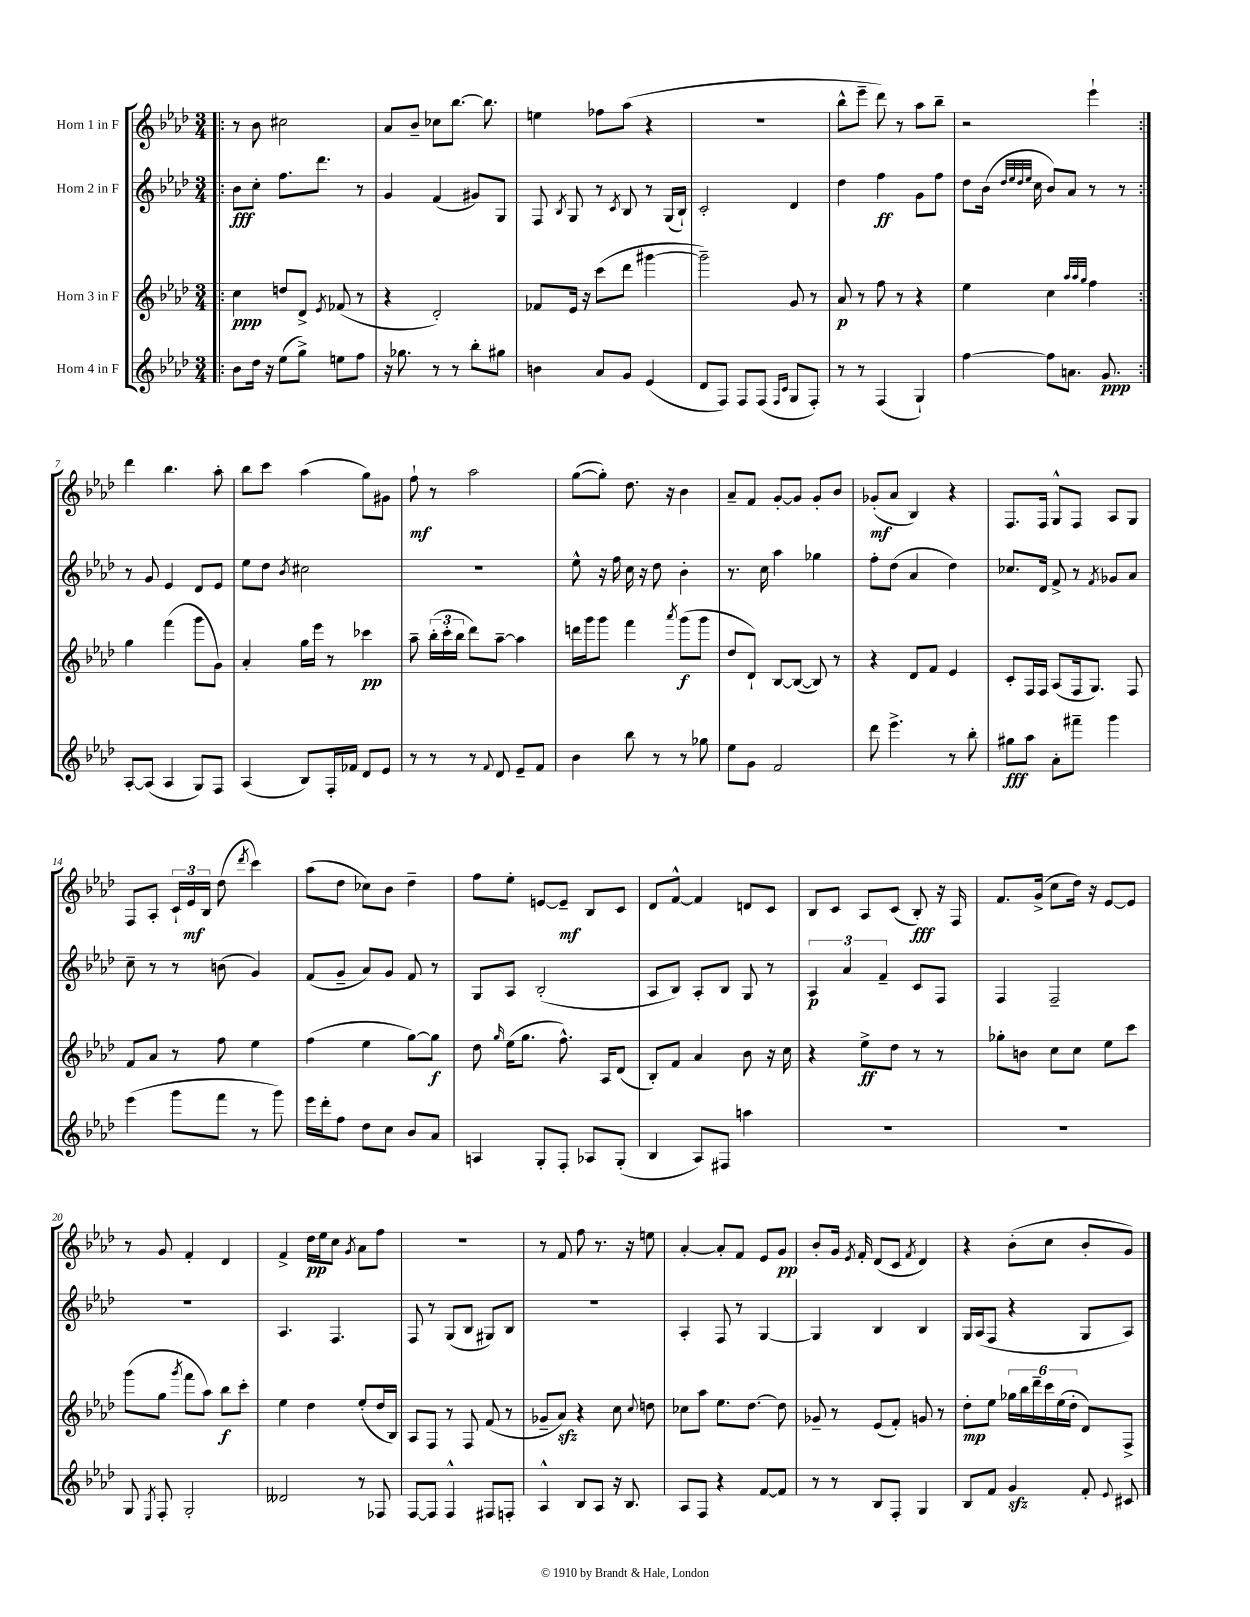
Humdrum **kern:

**kern	**dynam	**kern	**dynam	**kern	**dynam	**kern	**dynam
*part4	*part4	*part3	*part3	*part2	*part2	*part1	*part1
*staff4	*staff4	*staff3	*staff3	*staff2	*staff2	*staff1	*staff1
*I"Horn 4 in F	*	*I"Horn 3 in F	*	*I"Horn 2 in F	*	*I"Horn 1 in F	*
*clefG2	*	*clefG2	*	*clefG2	*	*clefG2	*
*k[b-e-a-d-]	*	*k[b-e-a-d-]	*	*k[b-e-a-d-]	*	*k[b-e-a-d-]	*
*M3/4	*	*M3/4	*	*M3/4	*	*M3/4	*
=1!|:	=1!|:	=1!|:	=1!|:	=1!|:	=1!|:	=1!|:	=1!|:
8b-\L	.	4cc\	ppp	8b-\L	fff	8r	.
16dd-\Jk	.	.	.	8cc'\J	.	8b-\	.
16r	.	.	.	.	.	.	.
(8ee-\L	.	8ddn/L	.	8.ff\L	.	2cc#X\	.
8gg^\J)	.	8d-^/J	.	.	.	.	.
.	.	.	.	8.ddd-\J	.	.	.
.	.	8qe-/	.	.	.	.	.
8een\L	.	(8f-X/	.	.	.	.	.
8ff\J	.	8r	.	8r	.	.	.
=2	=2	=2	=2	=2	=2	=2	=2
16r	.	4r	.	4g/	.	8a-/L	.
8.gg-X\	.	.	.	.	.	.	.
.	.	.	.	.	.	8b-~/J	.
8r	.	2d-'/)	.	(4f/	.	8cc-X\L	.
8r	.	.	.	.	.	[8.bb-\J	.
8bb-'\L	.	.	.	8g#X/L)	.	.	.
.	.	.	.	.	.	8.bb-\]	.
8gg#X\J	.	.	.	8G/J	.	.	.
=3	=3	=3	=3	=3	=3	=3	=3
4bn\	.	8f-X/L	.	8F/	.	4een\	.
.	.	.	.	8qB-/	.	.	.
.	.	16e-/Jk	.	8G/	.	.	.
.	.	16r	.	.	.	.	.
8a-/L	.	(8ccc\L	.	8r	.	8ff-X\L	.
.	.	.	.	8qc/	.	.	.
8g/J	.	8ddd-\J	.	8B-/	.	(8aa-\J	.
(4e-/	.	[4ggg#X\	.	8r	.	4r	.
.	.	.	.	(16G/LL	.	.	.
.	.	.	.	16B-`/JJ)	.	.	.
=4	=4	=4	=4	=4	=4	=4	=4
8d-/L	.	2ggg#~\])	.	2c'/	.	2.r	.
8F/J)	.	.	.	.	.	.	.
8F/L	.	.	.	.	.	.	.
(8F/J	.	.	.	.	.	.	.
16qqF/LL	.	.	.	.	.	.	.
16qqc/JJ	.	.	.	.	.	.	.
8G/L	.	8g/	.	4d-/	.	.	.
8F'/J)	.	8r	.	.	.	.	.
=5	=5	=5	=5	=5	=5	=5	=5
8r	.	8a-/	p	4dd-\	.	8bb-^^\L	.
8r	.	8r	.	.	.	8eee-~\J	.
(4F/	.	8ff\	.	4ff\	ff	8ddd-\)	.
.	.	8r	.	.	.	8r	.
4G`/)	.	4r	.	8g\L	.	8aa-\L	.
.	.	.	.	8ff\J	.	8bb-~\J	.
=6	=6	=6	=6	=6	=6	=6	=6
[4ff\	.	4ee-\	.	8dd-\L	.	2r	.
.	.	.	.	(16b-\Jk	.	.	.
.	.	.	.	32qqdd-/LLL	.	.	.
.	.	.	.	32qqee-/	.	.	.
.	.	.	.	32qqdd-/	.	.	.
.	.	.	.	32qqee-/JJJ	.	.	.
.	.	.	.	16cc\	.	.	.
8ff\L]	.	4cc\	.	8b-/L)	.	.	.
8.an\J	.	.	.	8a-/J	.	.	.
.	.	32qqaa-/LLL	.	.	.	.	.
.	.	32qqaa-/	.	.	.	.	.
.	.	32qqgg/JJJ	.	.	.	.	.
.	.	4ff\	.	8r	.	4eee-`\	.
8.g/	ppp	.	.	.	.	.	.
.	.	.	.	8r	.	.	.
!!LO:LB:g=z
=7:|!	=7:|!	=7:|!	=7:|!	=7:|!	=7:|!	=7:|!	=7:|!
[8A-'/L	.	4gg\	.	8r	.	4ddd-\	.
(8A-/J]	.	.	.	8g/	.	.	.
4A-/	.	(4fff\	.	4e-/	.	4.bb-\	.
8G/L)	.	8ggg\L	.	8d-/L	.	.	.
8F/J	.	8g\J)	.	8e-/J	.	8aa-'\	.
=8	=8	=8	=8	=8	=8	=8	=8
(4A-/	.	4a-'/	.	8ee-\L	.	8bb-\L	.
.	.	.	.	8dd-\J	.	8ccc\J	.
.	.	.	.	8qb-/	.	.	.
8B-/L)	.	16gg\LL	.	2cc#X\	.	(4aa-\	.
.	.	16eee-\JJ	.	.	.	.	.
16F'/L	.	8r	.	.	.	.	.
16f-X/JJ	.	.	.	.	.	.	.
8d-/L	.	4ccc-X\	pp	.	.	8gg\L)	.
8e-/J	.	.	.	.	.	8g#X\J	.
=9	=9	=9	=9	=9	=9	=9	=9
8r	.	8aa-~\	.	2.r	.	8ff`\	mf
8r	.	(24bb-'\LL	.	.	.	8r	.
.	.	24ccc'\	.	.	.	.	.
.	.	24bb-\JJ	.	.	.	.	.
8r	.	8ddd-\L)	.	.	.	2aa-\	.
8qqf/	.	.	.	.	.	.	.
8d-/	.	[8aa-~\J	.	.	.	.	.
8e-~/L	.	4aa-\]	.	.	.	.	.
8f/J	.	.	.	.	.	.	.
=10	=10	=10	=10	=10	=10	=10	=10
4b-\	.	16dddn\LL	.	8ee-^^\	.	([8gg\L	.
.	.	16ggg\J	.	.	.	.	.
.	.	8ggg\J	.	16r	.	8gg'\J])	.
.	.	.	.	16ff\	.	.	.
8bb-\	.	4fff\	.	16cc\	.	8.dd-\	.
.	.	.	.	16r	.	.	.
8r	.	.	.	8dd-\	.	.	.
.	.	.	.	.	.	16r	.
.	.	8qaaa-/	.	.	.	.	.
8r	.	(8ggg\L	f	4b-'\	.	4b-\	.
8gg-X\	.	8ggg\J	.	.	.	.	.
=11	=11	=11	=11	=11	=11	=11	=11
8ee-\L	.	8dd-/L	.	8.r	.	8a-~/L	.
8g\J	.	8d-`/J)	.	.	.	8f/J	.
.	.	.	.	16cc\	.	.	.
2f/	.	[8B-/L	.	4aa-\	.	[8g'/L	.
.	.	(8B-/J_	.	.	.	8g/J]	.
.	.	8B-/])	.	4gg-X\	.	8g'/L	.
.	.	8r	.	.	.	8b-/J	.
=12	=12	=12	=12	=12	=12	=12	=12
8ddd-\	.	4r	.	8ff'\L	.	(8g-X'/L	mf
4.eee-^\	.	.	.	(8dd-\J	.	8a-/J	.
.	.	8d-/L	.	4a-/	.	4B-/)	.
.	.	8f/J	.	.	.	.	.
8r	.	4e-/	.	4dd-\)	.	4r	.
8bb-'\	.	.	.	.	.	.	.
=13	=13	=13	=13	=13	=13	=13	=13
8gg#X\L	fff	8c'/L	.	8.cc-X/L	.	8.F/L	.
8aa-\J	.	16F/L	.	.	.	.	.
.	.	16F/JJ	.	16d-/Jk	.	16F/Jk	.
8a-'\L	.	(8A-/L	.	8f^/	.	8G^^/L	.
8fff#X~\J	.	16F/k	.	8r	.	8F/J	.
.	.	8.G/J)	.	.	.	.	.
.	.	.	.	8qf/	.	.	.
4ggg\	.	.	.	8g-X/L	.	8A-/L	.
.	.	8F/	.	8a-/J	.	8G/J	.
!!LO:LB:g=z
=14	=14	=14	=14	=14	=14	=14	=14
(4eee-\	.	8f/L	.	8cc~\	.	8F/L	.
.	.	8a-/J	.	8r	.	8A-'/J	.
8ggg\L	.	8r	.	8r	.	24c`/LL	.
.	.	.	.	.	.	24e-/	mf
.	.	.	.	.	.	24B-/JJ	.
8fff\J	.	8ff\	.	(8bn\	.	(8dd-\	.
.	.	.	.	.	.	8qddd-/	.
8r	.	4ee-\	.	4g/)	.	4ccc\)	.
8ggg\)	.	.	.	.	.	.	.
=15	=15	=15	=15	=15	=15	=15	=15
16eee-\LL	.	(4ff\	.	(8f/L	.	(8aa-\L	.
16ddd-'\J	.	.	.	.	.	.	.
8ff\J	.	.	.	8g~/J	.	8dd-\J	.
8dd-\L	.	4ee-\	.	8a-/L)	.	8cc-X\L)	.
8cc\J	.	.	.	8g/J	.	8b-\J	.
8b-/L	.	[8gg\L)	.	8f/	.	4dd-~\	.
8a-/J	.	8gg\J]	f	8r	.	.	.
=16	=16	=16	=16	=16	=16	=16	=16
4An/	.	8dd-\	.	8G/L	.	8ff\L	.
.	.	16qqgg/	.	.	.	.	.
.	.	(16ee-\KL	.	8A-/J	.	8ee-'\J	.
.	.	8.gg\J	.	.	.	.	.
8G'/L	.	.	.	(2B-'/	.	[8en/L	.
8F'/J	.	8.ff^^\)	.	.	.	8e~/J]	mf
8A-X/L	.	.	.	.	.	8B-/L	.
.	.	16A-/KL	.	.	.	.	.
(8G'/J	.	(8d-/J	.	.	.	8c/J	.
=17	=17	=17	=17	=17	=17	=17	=17
4B-/	.	8B-'/L)	.	8A-/L	.	8d-/L	.
.	.	8f/J	.	8B-/J)	.	[8f^^/J	.
8A-/L)	.	4a-/	.	8A-'/L	.	4f/]	.
8F#X/J	.	.	.	8B-/J	.	.	.
4aan\	.	8b-\	.	8G/	.	8dn/L	.
.	.	16r	.	8r	.	8c/J	.
.	.	16cc\	.	.	.	.	.
=18	=18	=18	=18	=18	=18	=18	=18
2.r	.	4r	.	6A-/	p	8B-/L	.
.	.	.	.	.	.	8c/J	.
.	.	.	.	6a-/	.	.	.
.	.	8ee-^\L	ff	.	.	8A-/L	.
.	.	.	.	6f~/	.	.	.
.	.	8dd-\J	.	.	.	(8c/J	.
.	.	8r	.	8c/L	.	8B-'/)	fff
.	.	8r	.	8F/J	.	16r	.
.	.	.	.	.	.	16F/	.
=19	=19	=19	=19	=19	=19	=19	=19
2.r	.	8gg-X'\L	.	4F/	.	8.f/L	.
.	.	8bn\J	.	.	.	.	.
.	.	.	.	.	.	(16g^/Jk	.
.	.	8cc\L	.	2F~/	.	8cc\L	.
.	.	8cc\J	.	.	.	16dd-\Jk)	.
.	.	.	.	.	.	16r	.
.	.	8ee-\L	.	.	.	[8e-/L	.
.	.	8ccc\J	.	.	.	8e-/J]	.
!!LO:LB:g=z
=20	=20	=20	=20	=20	=20	=20	=20
8G/	.	(8ggg\L	.	2.r	.	8r	.
8qE-/	.	.	.	.	.	.	.
8F'/	.	8gg\J	.	.	.	8g/	.
.	.	8qggg/	.	.	.	.	.
2G'/	.	8fff\L	.	.	.	4f'/	.
.	.	8aa-\J)	.	.	.	.	.
.	.	8bb-\L	f	.	.	4d-/	.
.	.	8ccc'\J	.	.	.	.	.
=21	=21	=21	=21	=21	=21	=21	=21
2d--X/	.	4ee-\	.	4.A-/	.	4f^/	.
.	.	4dd-\	.	.	.	16dd-\LL	pp
.	.	.	.	.	.	16ee-\J	.
.	.	.	.	4.F/	.	8cc\J	.
.	.	.	.	.	.	8qg/	.
8r	.	(8ee-'/L	.	.	.	8a-\L	.
8F-X/	.	16dd-/L	.	.	.	8ff\J	.
.	.	16B-/JJ)	.	.	.	.	.
=22	=22	=22	=22	=22	=22	=22	=22
[8F/L	.	8A-/L	.	8F/	.	2.r	.
8F/J]	.	8F/J	.	8r	.	.	.
4F^^/	.	8r	.	(8G/L	.	.	.
.	.	8F/	.	8B-/J	.	.	.
8F#X/L	.	(8f/	.	8G#X/L)	.	.	.
8Fn'/J	.	8r	.	8B-/J	.	.	.
=23	=23	=23	=23	=23	=23	=23	=23
4A-^^/	.	8g-X~/L	.	2.r	.	8r	.
.	.	8a-zz/J)	.	.	.	8f/	.
8B-/L	.	4r	.	.	.	8ff\	.
8A-/J	.	.	.	.	.	8.r	.
16r	.	8cc\	.	.	.	.	.
8.B-/	.	.	.	.	.	16r	.
.	.	8qqcc/	.	.	.	.	.
.	.	8ddn\	.	.	.	8een\	.
=24	=24	=24	=24	=24	=24	=24	=24
8A-/L	.	8cc-X\L	.	4A-'/	.	[4a-'/	.
8F/J	.	8aa-\J	.	.	.	.	.
4r	.	8.ee-\L	.	8F/	.	8a-'/L]	.
.	.	.	.	8r	.	8f/J	.
.	.	[8.dd-\J	.	.	.	.	.
[8f/L	.	.	.	[4G/	.	8e-/L	.
8f/J]	.	8dd-\]	.	.	.	8g/J	pp
=25	=25	=25	=25	=25	=25	=25	=25
8r	.	8g-X~/	.	4G/]	.	8b-'/L	.
8r	.	8r	.	.	.	16g/Jk	.
.	.	.	.	.	.	8qe-/	.
.	.	.	.	.	.	16f'/	.
8B-/L	.	(8e-/L	.	4B-/	.	(8d-/L	.
8F'/J	.	8f'/J)	.	.	.	8c/J	.
.	.	.	.	.	.	8qf/	.
4G/	.	8gn/	.	4B-/	.	4d-/)	.
.	.	8r	.	.	.	.	.
=26	=26	=26	=26	=26	=26	=26	=26
8B-/L	.	8dd-'\L	mp	16G/LL	.	4r	.
.	.	.	.	(16A-/J	.	.	.
8f/J	.	8ee-\J	.	8F/J	.	.	.
4gzz/	.	24gg-X\LL	.	4r	.	(8b-'\L	.
.	.	24bb-\	.	.	.	.	.
.	.	24ddd-~\	.	.	.	.	.
.	.	24ccc\	.	.	.	8cc\J	.
.	.	(24ee-\	.	.	.	.	.
.	.	24dd-'\JJ	.	.	.	.	.
8f'/	.	8d-/L)	.	8G/L	.	8b-'/L	.
8qqe-/	.	.	.	.	.	.	.
8c#X/	.	8F^/J	.	8A-/J)	.	8g/J)	.
==	==	==	==	==	==	==	==
*-	*-	*-	*-	*-	*-	*-	*-
